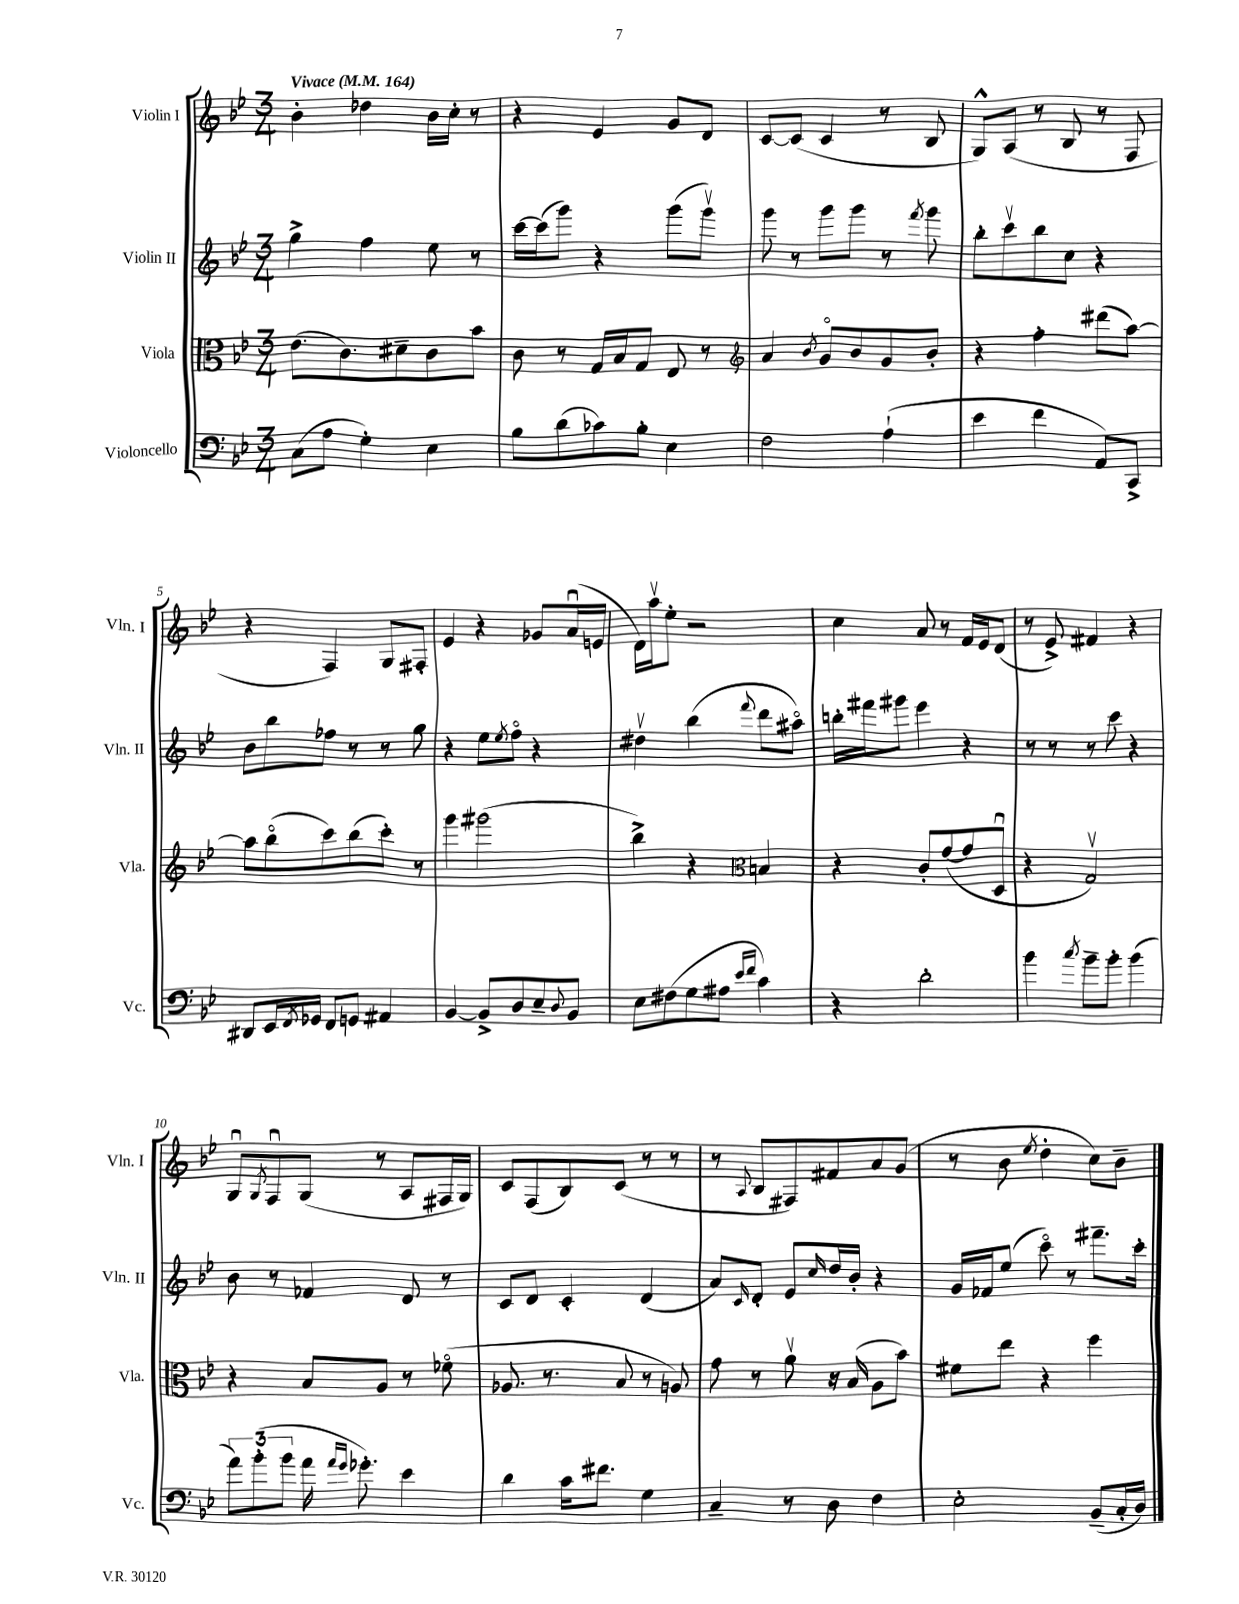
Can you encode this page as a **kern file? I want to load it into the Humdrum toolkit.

**kern	**kern	**kern	**kern
*part4	*part3	*part2	*part1
*staff4	*staff3	*staff2	*staff1
*I"Violoncello	*I"Viola	*I"Violin II	*I"Violin I
*I'Vc.	*I'Vla.	*I'Vln. II	*I'Vln. I
*clefF4	*clefC3	*clefG2	*clefG2
*k[b-e-]	*k[b-e-]	*k[b-e-]	*k[b-e-]
*M3/4	*M3/4	*M3/4	*M3/4
*MM164	*MM164	*MM164	*MM164
=1	=1	=1	=1
!	!	!	!LO:TX:a:B:t=Vivace
(8C\L	(8.e-\L	4gg^\	4b-'\
8A\J	.	.	.
.	8.c\)	.	.
4G'\)	.	4ff\	4dd-X\
.	8d#X~\	.	.
4E-\	8c\	8ee-\	16b-\LL
.	.	.	16cc'\JJ
.	8b-\J	8r	8r
=2	=2	=2	=2
8B-\L	8c\	[16ccc\LL	4r
.	.	(16ccc\J]	.
(8d\	8r	8ggg\J)	.
8c-X\)	16G/LL	4r	4e-/
.	16B-/J	.	.
8B-'\J	8G/J	.	.
4E-\	8E-/	(8ggg\L	8g/L
.	8r	8gggv\J)	8d/J
=3	=3	=3	=3
*	*clefG2	*	*
2F\	4a/	8ggg\	[8c/L
.	.	8r	(8c/J]
.	8qb-/	.	.
.	8g/L	8ggg\L	4c/
.	8b-/	8ggg\J	.
(4A`\	8g/	8r	8r
.	.	8qfff/	.
.	8b-'/J	8ggg\	8B-/
=4	=4	=4	=4
4e-\	4r	8bb-'\L	8G^^/L)
.	.	8cccv\	(8A/J
4f\	4ff'\	8bb-\	8r
.	.	8cc\J	8B-/
8AA/L)	(8ddd#X\L	4r	8r
8CC^/J	[8aa\J)	.	8F/
!!LO:LB:g=z
=5	=5	=5	=5
8DD#X/L	8aa\L]	8b-\L	4r
16EE-/L	(8bb-\	8bb-\	.
8qFF/	.	.	.
16GG-X/JJ	.	.	.
8FF/L	8ccc\)	8ff-X\J	4F/)
8GGn/J	(8bb-\	8r	.
4AA#X/	8ccc'\J)	8r	8G/L
.	8r	8gg\	8F#X'/J
=6	=6	=6	=6
[4BB-/	4ggg\	4r	4e-/
8BB-^/L]	(2ggg#X\	8ee-\L	4r
.	.	8qee-/	.
8D/	.	8ff\J	.
8E-~/	.	4r	8g-X/L
8qqD/	.	.	.
8BB-/J	.	.	(16au/L
.	.	.	16en/JJ
=7	=7	=7	=7
8E-\L	4bb-^\)	4dd#Xv\	16d\LL)
.	.	.	16aav\J
(8F#X\	.	.	8ee-'\J
8G\	4r	(4bb-\	2r
8A#X\J	.	.	.
16qqe-/LL	.	.	.
16qqf/JJ	.	.	.
*	*clefC3	*	*
.	.	8qqfff/	.
4c\)	4Bn/	8ddd\L	.
.	.	8aa#X\J)	.
=8	=8	=8	=8
4r	4r	16bbn'\LL	4cc\
.	.	16fff#X\J	.
.	.	8ggg#X\J	.
2d'\	8c'/L	4eee-\	8a/
.	([8g/	.	8r
.	8g/]	4r	16f/LL
.	.	.	16e-/J
.	8Du/J	.	(8d/J
=9	=9	=9	=9
4b-\	4r	8r	8r
.	.	8r	8e-^/)
8qcc/	.	.	.
8b-~\L	2Gv/)	8r	4f#X/
8b-'\J	.	8ccc\	.
(4b-\	.	4r	4r
!!LO:LB:g=z
=10	=10	=10	=10
12a\L)	4r	8b-\	8Gu/L
(12b-'\	.	.	.
.	.	.	8qG/
.	.	8r	8Fu/
12b-\J	.	.	.
16a\	8B-/L	4f-X/	(8G/J
16qqa/LL	.	.	.
16qqg/JJ	.	.	.
8.g-X'\)	.	.	.
.	8A/J	.	8r
4e-\	8r	8d/	8A/L
.	(8f-X\	8r	16F#X/L
.	.	.	16G/JJ)
=11	=11	=11	=11
4d\	8.A-X/	8c/L	8c/L
.	.	8d/J	(8F/
.	8.r	.	.
16c\KL	.	4c'/	8B-/)
8.f#X\J	.	.	.
.	8B-/	.	(8c/J
4G\	8r	(4d/	8r
.	8An/)	.	8r
=12	=12	=12	=12
4C~/	8g\	8a/L)	8r
.	.	16qqc/	8qqA/
.	8r	8d'/J	8B-/L
8r	8av\	8e-/L	8F#X/)
.	.	16qqcc/	.
8D\	16r	16dd/L	8f#X/
.	(16B-/	16b-'/JJ	.
4F\	8A\L	4r	8a/
.	8b-\J)	.	(8g/J
=13	=13	=13	=13
2E-'\	8f#X\L	16g/LL	8r
.	.	16f-X/J	.
.	8ee-\J	(8ee-/J	8b-\
.	.	.	8qee-/
.	4r	8ccc\)	4dd'\
.	.	8r	.
(8BB-~/L	4ff\	8.fff#X~\L	8cc\L)
16C'/L	.	.	8b-~\J
16D/JJ)	.	16ccc'\Jk	.
==	==	==	==
*-	*-	*-	*-
